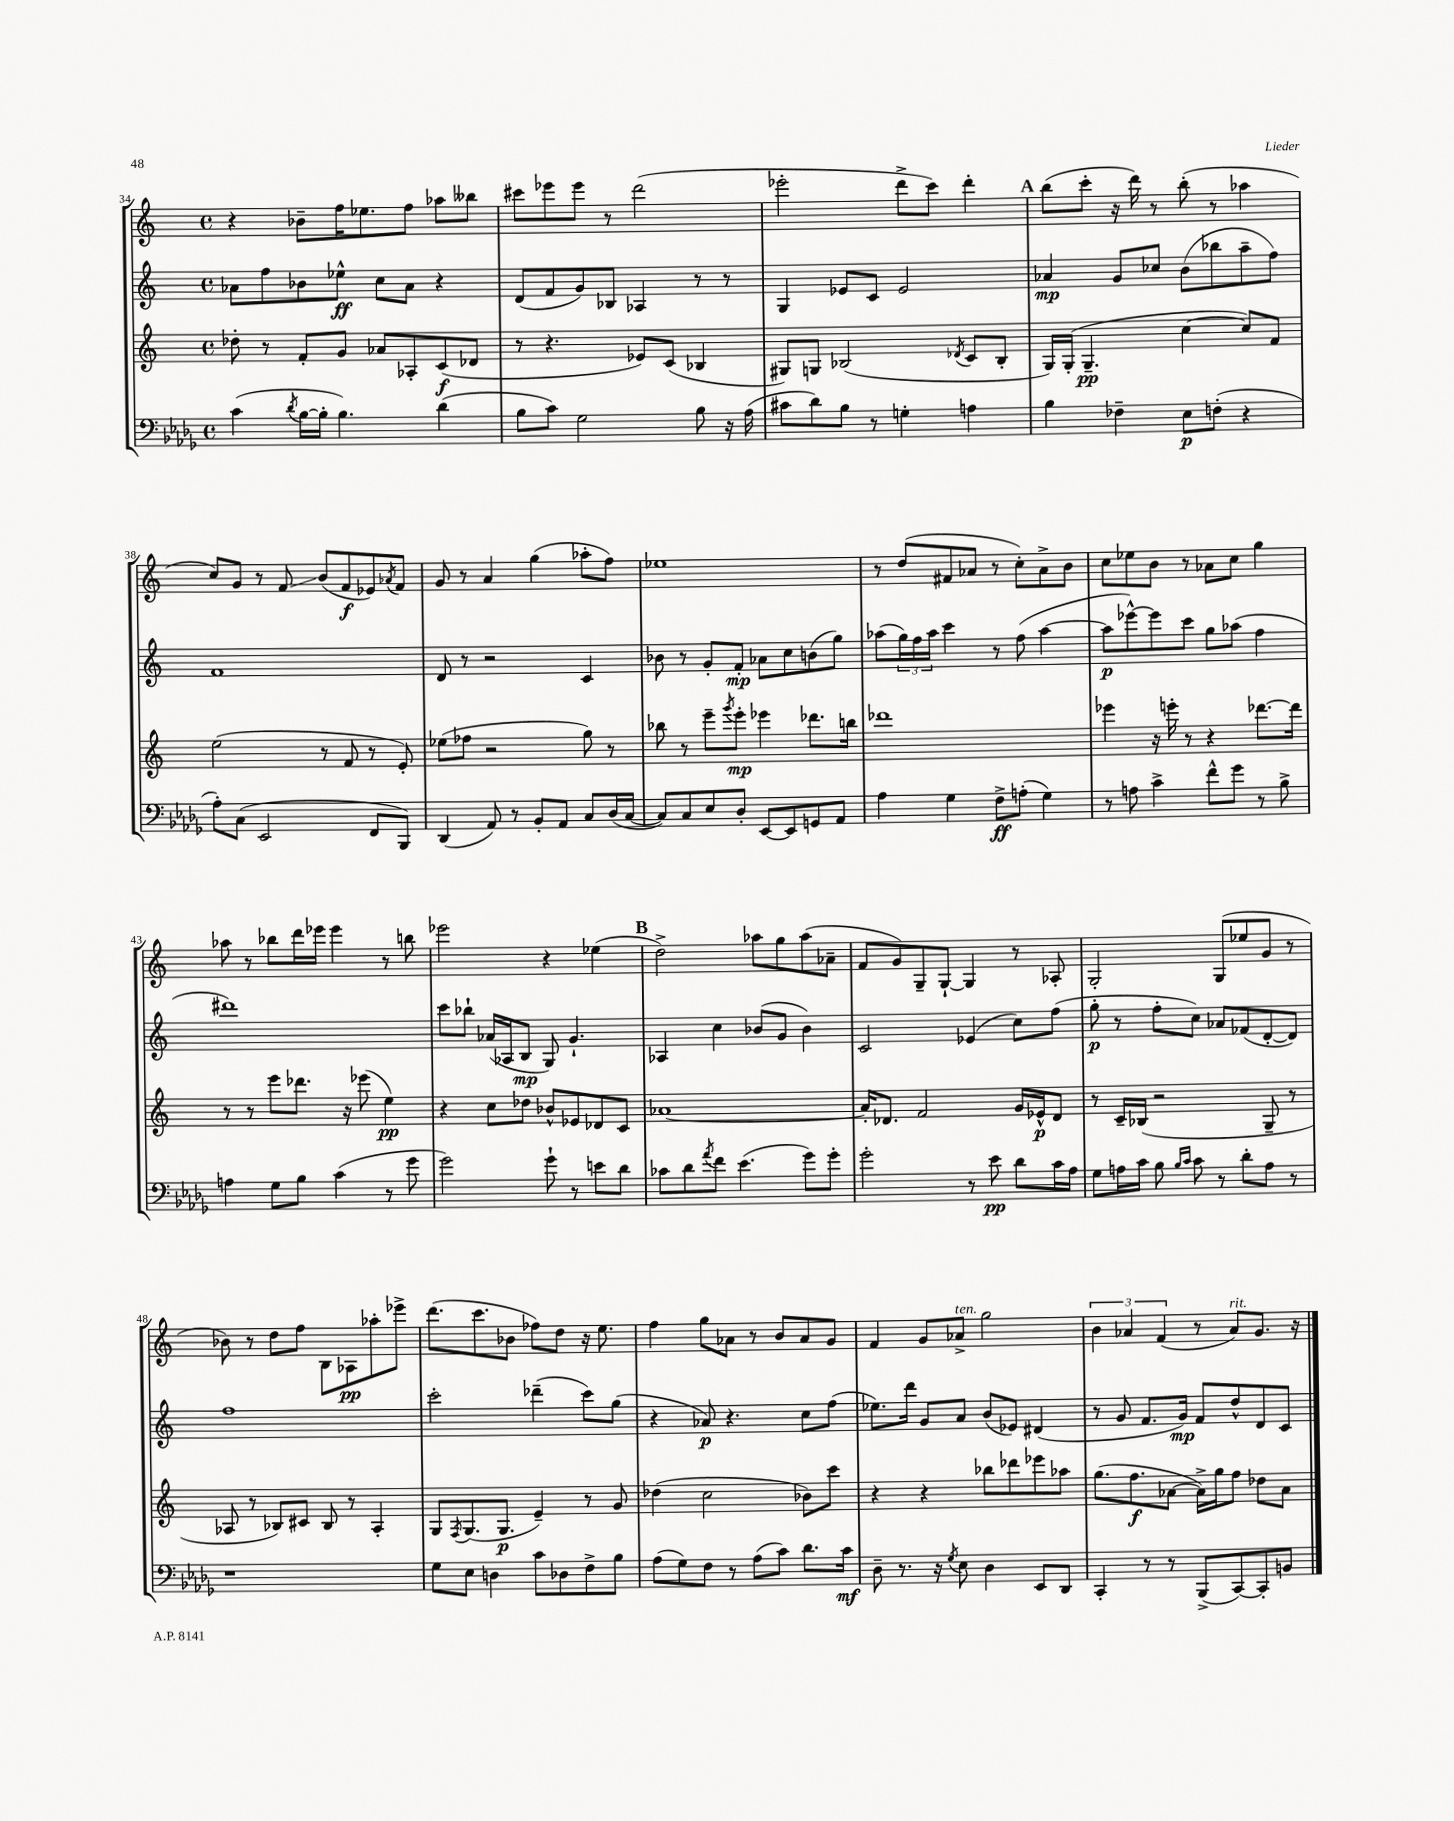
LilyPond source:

<<
\new StaffGroup <<
\new Staff = "s0" {
    \clef treble \key c \major \defaultTimeSignature \time 4/4
    r4 bes'8-- f''16 ees''8. f''8 aes''8 beses''8 |
    cis'''8 ees'''8 ees'''8 r8 d'''2( |
    ees'''2-. d'''8-> c'''8) d'''4-. |
    \mark \markup { \bold "A" } b''8( c'''8-. r16 d'''16) r8 b''8-.( r8 aes''4 |
    c''8) g'8 r8 f'8\glissando b'8( f'8\f ees'8) \acciaccatura { aes'8 } f'8 |
    g'8 r8 a'4 g''4( aes''8-. f''8) |
    ees''1 |
    r8 d''8( fis'8 aes'8 r8 c''8-.) aes'8-> b'8 |
    c''8 ees''8 b'8 r8 aes'8 c''8 g''4 |
    aes''8 r8 bes''8 d'''16 ees'''16 ees'''4 r8 b''8 |
    ees'''2 r4 ees''4( |
    \mark \markup { \bold "B" } d''2->) aes''8 g''8 aes''8( aes'8-- |
    f'8 g'8) g8-- g8~-! g4 r8 aes8-. |
    g2-. g8( ees''8 g'8 r8 |
    bes'8) r8 d''8 f''8 b8 aes8\pp aes''8-. ees'''8-> |
    d'''8.( c'''8. bes'8 fes''8) d''8 r16 e''8. |
    f''4 g''8 aes'8 r8 b'8 aes'8 g'8 |
    f'4 g'8 aes'8->^\markup { \italic "ten." } g''2 |
    \tuplet 3/2 { b'4 aes'4 f'4( } r8 aes'8^\markup { \italic "rit." }) g'8. r16 \bar "|." |
}
\new Staff = "s1" {
    \clef treble \key c \major \defaultTimeSignature \time 4/4
    aes'8 f''8 bes'8 ees''8-^\ff c''8 aes'8 r4 |
    d'8( f'8 g'8) bes8 aes4 r8 r8 |
    g4 ees'8 c'8 ees'2 |
    \mark \markup { \bold "A" } aes'4\mp g'8 ces''8 b'8( bes''8 a''8-- f''8) |
    f'1 |
    d'8 r8 r2 c'4 |
    bes'8 r8 g'8-. f'8-.\mp aes'8 c''8 b'8( g''8) |
    aes''8( \tuplet 3/2 { g''16) f''16 aes''16 } c'''4 r8 f''8( aes''4~ |
    aes''8\p ees'''8~-^) ees'''8 c'''8 g''8 aes''8( f''4 |
    dis'''1) |
    c'''8 bes''8-! aes'16( aes16 b8\mp g8) g'4.-! |
    \mark \markup { \bold "B" } aes4 c''4 bes'8( g'8 bes'4) |
    c'2 ees'4( c''8) f''8( |
    g''8-.\p r8 f''8-. c''8) aes'8 fes'8( d'8~-. d'8) |
    f''1 |
    c'''2-. des'''4--( c'''8) g''8( |
    r4 aes'8\p) r4. c''8 f''8( |
    ees''8.) d'''16 g'8 a'8 b'8( ees'8) dis'4( |
    r8 g'8 f'8. g'16\mp) f'8 d''8-^ d'8 c'8 \bar "|." |
}
\new Staff = "s2" {
    \clef treble \key c \major \defaultTimeSignature \time 4/4
    des''8-. r8 f'8-. g'8 aes'8 aes8-. c'8\f( des'8 |
    r8 r4. ees'8) c'8( bes4 |
    gis8) g8 bes2( \acciaccatura { des'8 } c'8 bes8-. |
    \mark \markup { \bold "A" } g16) g16-.( g4.--\pp c''4~ c''8) f'8 |
    e''2( r8 f'8 r8 e'8-.) |
    ees''8( fes''8 r2 g''8) r8 |
    bes''8 r8 e'''8-- \acciaccatura { g'''8 } e'''8-.\mp ees'''4 des'''8. b''16 |
    des'''1 |
    ees'''4 r16 e'''16-. r8 r4 des'''8.~ des'''16 |
    r8 r8 e'''8 des'''8. r16 ees'''8( e''4\pp) |
    r4 c''8 des''8 bes'8-^ ees'8 des'8 c'8 |
    \mark \markup { \bold "B" } aes'1~ |
    aes'16-. des'8. f'2 g'16 ees'16-^\p des'8 |
    r8 c'16-- bes16( r2 g8-- r8 |
    aes8 r8 bes8) cis'8 bes8 r8 aes4-. |
    g8 \acciaccatura { f8 } g8.( g8.\p e'4--) r8 g'8 |
    des''4( c''2 bes'8) c'''8 |
    r4 r4 bes''8 des'''8 ees'''8 aes''8 |
    g''8.( f''8.\f aes'8~ aes'16->) g''16 f''8 des''8 aes'8 \bar "|." |
}
\new Staff = "s3" {
    \clef bass \key des \major \defaultTimeSignature \time 4/4
    c'4( \acciaccatura { des'8 } bes16~ bes16-. bes4.) des'4( |
    bes8 c'8) ges2 bes8 r16 aes16( |
    cis'8 des'8) bes8 r8 g4-. a4 |
    \mark \markup { \bold "A" } bes4 fes4-- ees8\p f8-.( r4 |
    aes8-.) c8( ees,2 f,8 bes,,8) |
    des,4( aes,8) r8 bes,8-. aes,8 c8 des16( c16~ |
    c8) c8 ees8 des8-. ees,8~ ees,8 g,8 aes,8 |
    aes4 ges4 f8->\ff a8-.( ges4) |
    r8 a8 c'4-> f'8-^ ges'8 r8 bes8-> |
    a4 ges8 bes8 c'4( r8 ges'8 |
    ges'2) ges'8-! r8 e'8 des'8 |
    \mark \markup { \bold "B" } ces'8 des'8 \acciaccatura { aes'8 } f'8 ees'4.( ges'8) ges'8-. |
    ges'2-. r8 ees'8\pp des'8 c'16 aes16 |
    ges8 a16 c'16 bes8 \grace { bes16 c'16 } c'8 r8 des'8-. a8 r8 |
    r1 |
    ges8 ees8 d4 c'8 des8 f8-> bes8 |
    aes8( ges8) f8 r8 aes8( c'8) des'8. c'16\mf |
    des8-- r8. r16 \acciaccatura { ges8 } ees8 des4 ees,8 des,8 |
    c,4-. r8 r8 bes,,8->( c,8~) c,8-. b,8 \bar "|." |
}
>>
>>
\layout { \context { \Score currentBarNumber = #34 } }
